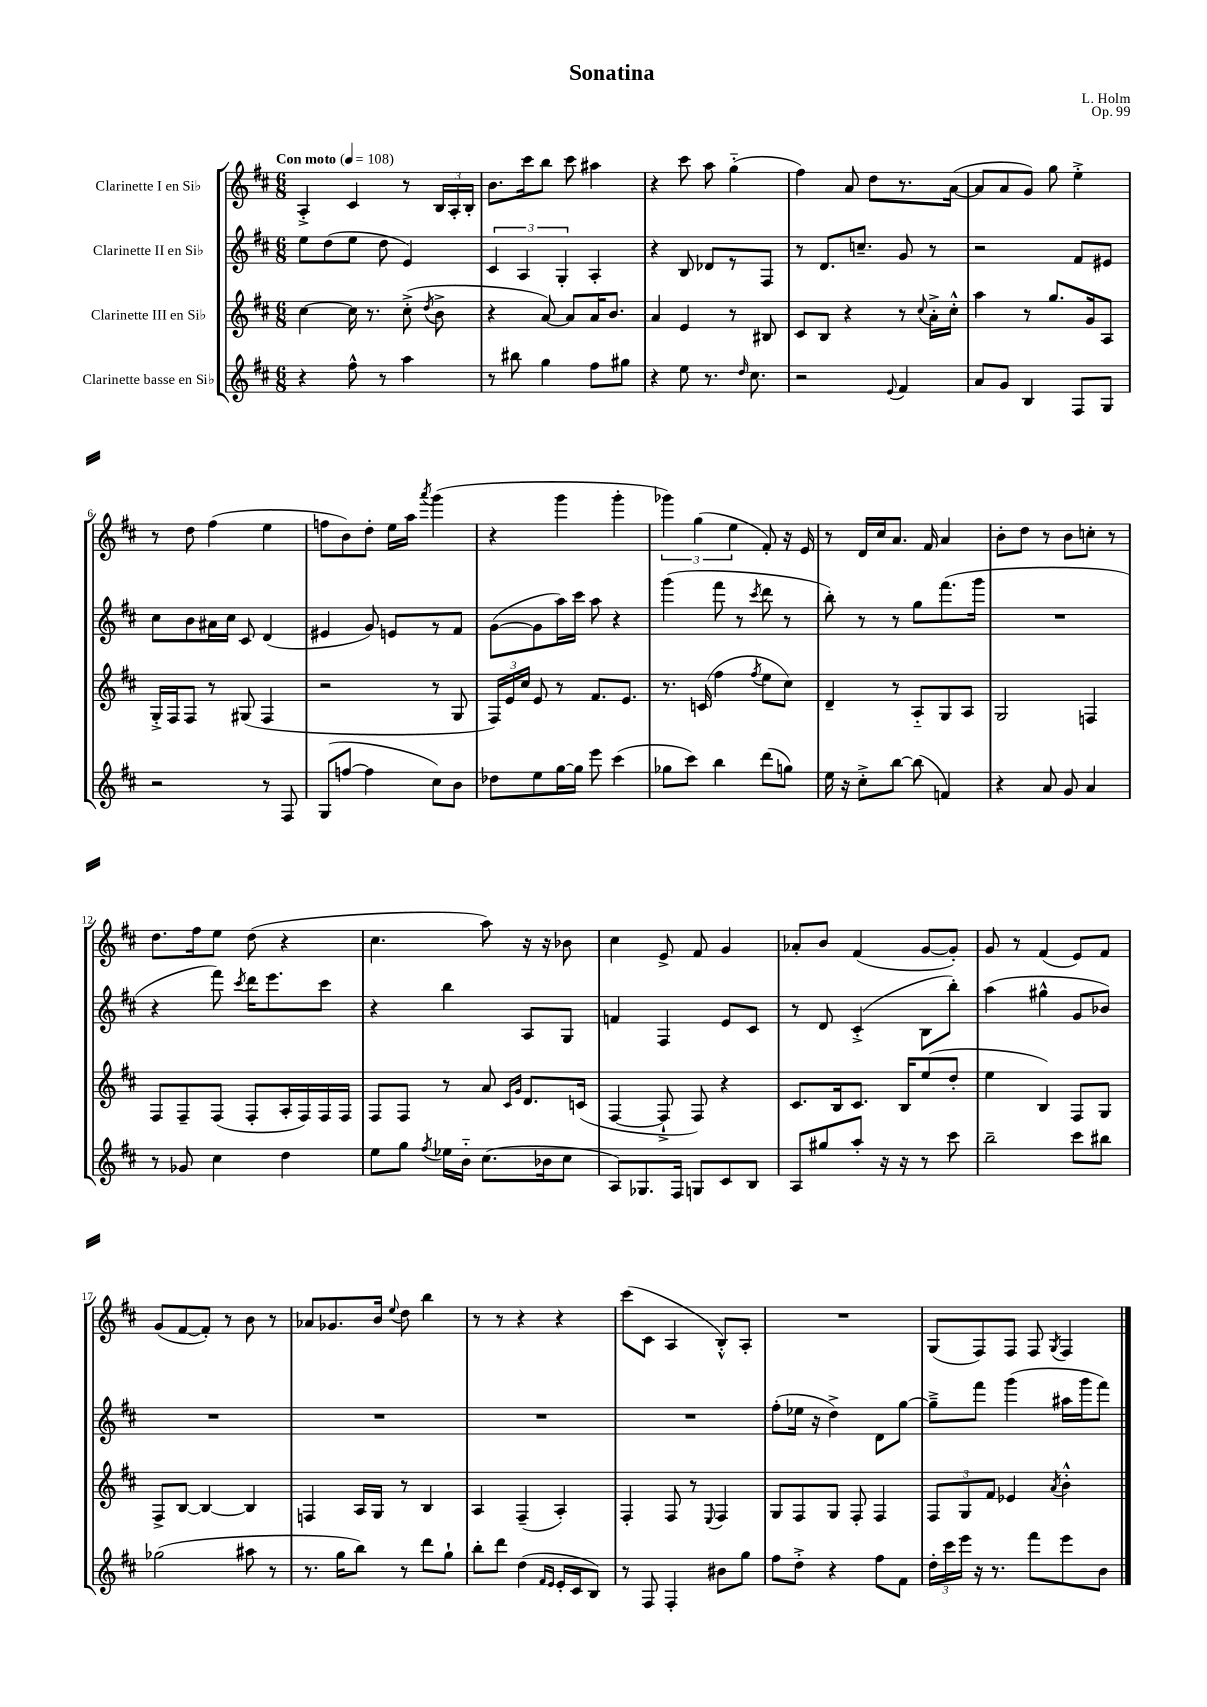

**kern	**kern	**kern	**kern
*staff4	*staff3	*staff2	*staff1
*clefG2	*clefG2	*clefG2	*clefG2
*k[f#c#]	*k[f#c#]	*k[f#c#]	*k[f#c#]
*M6/8	*M6/8	*M6/8	*M6/8
*MM108	*MM108	*MM108	*MM108
4r	[4cc#	8ee	4A'^
.	.	(8dd	.
8ff#^^	16cc#]	8ee	4c#
.	8.r	.	.
8r	.	8dd	.
4aa	(8cc#'^	4e)	8r
.	8qdd	.	.
.	8b^	.	24B
.	.	.	24A'
.	.	.	24B'
=	=	=	=
8r	4r	6c#	8.b
8bb#	.	.	.
.	.	6A	.
.	.	.	16ccc#
4gg	[8a)	.	8bb
.	.	6G'	.
.	8a]	.	8ccc#
8ff#	16a	4A'	4aa#
.	8.b	.	.
8gg#	.	.	.
=	=	=	=
4r	4a	4r	4r
8ee	4e	8B	8ccc#
8.r	.	8d-	8aa
.	8r	8r	(4gg'~
16qqdd	.	.	.
8.cc#	.	.	.
.	8B#	8F#	.
=	=	=	=
2r	8c#	8r	4ff#)
.	8B	8.d	.
.	4r	.	8a
.	.	8.cc~	.
.	.	.	8dd
8qqe	.	.	.
4f#	8r	8g	8.r
.	8qqcc#	.	.
.	16a'^	8r	.
.	16cc#'^^	.	([16a
=	=	=	=
8a	4aa	2r	8a]
8g	.	.	8a
4B	8r	.	8g)
.	8.gg	.	8gg
8F#	.	8f#	4ee'^
.	16g	.	.
8G	8A	8e#	.
=	=	=	=
2r	16G'^	8cc#	8r
.	16F#	.	.
.	8F#	8b	8dd
.	8r	16a#	(4ff#
.	.	16cc#	.
.	(8G#	8c#	.
8r	4F#	(4d	4ee
8F#	.	.	.
=	=	=	=
(8G	2r	4e#	8ff
[8ff	.	.	8b)
4ff]	.	8g)	8dd'
.	.	8e	16ee
.	.	.	16aa
.	.	.	8qaaa
8cc#)	8r	8r	(4ggg
8b	8G	8f#	.
=	=	=	=
8dd-	24F#)	([8g	4r
.	24e	.	.
.	24cc#	.	.
8ee	8e	8g]	.
[16gg	8r	16aa)	4ggg
16gg]	.	16ccc#	.
8eee	8.f#	8aa	.
(4ccc#	.	4r	4ggg'
.	8.e	.	.
=	=	=	=
8gg-	8.r	(4ggg	6ggg-)
8ccc#)	.	.	.
.	.	.	(6gg
.	(16c	.	.
4bb	4ff#	8fff#	.
.	.	.	6ee
.	.	8r	.
.	8qff#	8qccc#	.
(8ddd	8ee	8ddd	8f#')
8gg)	8cc#)	8r	16r
.	.	.	16e
=	=	=	=
16ee	4d~	8bb')	8r
16r	.	.	.
8cc#'^	.	8r	16d
.	.	.	16cc#
[8bb	8r	8r	8.a
(8bb]	8A'~	8gg	.
.	.	.	16f#
4f)	8G	(8.fff#	4a
.	8A	.	.
.	.	16ggg	.
=	=	=	=
4r	2G	2.r	8b'
.	.	.	8dd
8a	.	.	8r
8g	.	.	8b
4a	4F	.	8cc'
.	.	.	8r
=	=	=	=
8r	8F#	4r	8.dd
8g-	8F#~	.	.
.	.	.	16ff#
4cc#	(8F#	8fff#)	8ee
.	.	8qccc#	.
.	8F#'	16ddd	(8dd
.	.	8.eee	.
4dd	16A'	.	4r
.	16F#)	.	.
.	16F#	8ccc#	.
.	16F#	.	.
=	=	=	=
8ee	8F#	4r	4.cc#
8gg	8F#	.	.
8qff#	.	.	.
16ee-	8r	4bb	.
16b'~	.	.	.
(8.cc#	8a	.	8aa)
.	16qqc#	.	.
.	16qqg	.	.
.	8.d	8A	16r
16b-	.	.	16r
8cc#	.	8G	8b-
.	(16c	.	.
=	=	=	=
8A)	[4F#	4f	4cc#
8.G-	.	.	.
.	8F#`^]	4F#	8e^
16F#	.	.	.
8G	8F#)	.	8f#
8c#	4r	8e	4g
8B	.	8c#	.
=	=	=	=
8A	8.c#	8r	8a-'
8gg#	.	8d	8b
.	16B	.	.
8aa'	8.c#	(4c#'^	(4f#
16r	.	.	.
16r	16B	.	.
8r	(8ee	8B	[8g
8ccc#	8dd'	8bb')	8g'])
=	=	=	=
2bb~	4ee	(4aa	8g
.	.	.	8r
.	4B)	4gg#^^	(4f#
8ccc#	8F#	8g	8e)
8bb#	8G	8b-)	8f#
=	=	=	=
(2gg-	8F#^	2.r	(8g
.	[8B	.	[8f#
.	4B_	.	8f#'])
.	.	.	8r
8aa#	4B]	.	8b
8r	.	.	8r
=	=	=	=
8.r	4F	2.r	8a-
.	.	.	8.g-
16gg	.	.	.
8bb)	16A	.	.
.	16G	.	16b
.	.	.	8qqee
8r	8r	.	8dd
8ddd	4B	.	4bb
8gg`	.	.	.
=	=	=	=
8bb'	4A	2.r	8r
8ddd	.	.	8r
(4dd	(4F#~	.	4r
16qqf#	.	.	.
16qqe	.	.	.
16e'	4A')	.	4r
16c#	.	.	.
8B)	.	.	.
=	=	=	=
8r	4F#'	2.r	(8ccc#
8F#	.	.	8c#
4F#'	8F#	.	4A
.	8r	.	.
.	8qqE	.	.
8b#	4F#	.	8B'^^)
8gg	.	.	8A'
=	=	=	=
8ff#	8G	(8ff#'	2.r
8dd'^	8F#	16ee-	.
.	.	16r	.
4r	8G	4dd^)	.
.	8F#'	.	.
8ff#	4F#	8d	.
8f#	.	[8gg	.
=	=	=	=
24dd'	12F#	8gg~^]	(8G
24ccc#	.	.	.
24eee	12G	.	.
16r	.	8fff#	8F#)
.	12f#	.	.
8.r	.	.	.
.	4e-	(4ggg	8F#
8fff#	.	.	8F#
.	8qa	.	8qG
8eee	4b'^^	16aa#	4F#
.	.	16ggg	.
8b	.	8fff#)	.
==	==	==	==
*-	*-	*-	*-
